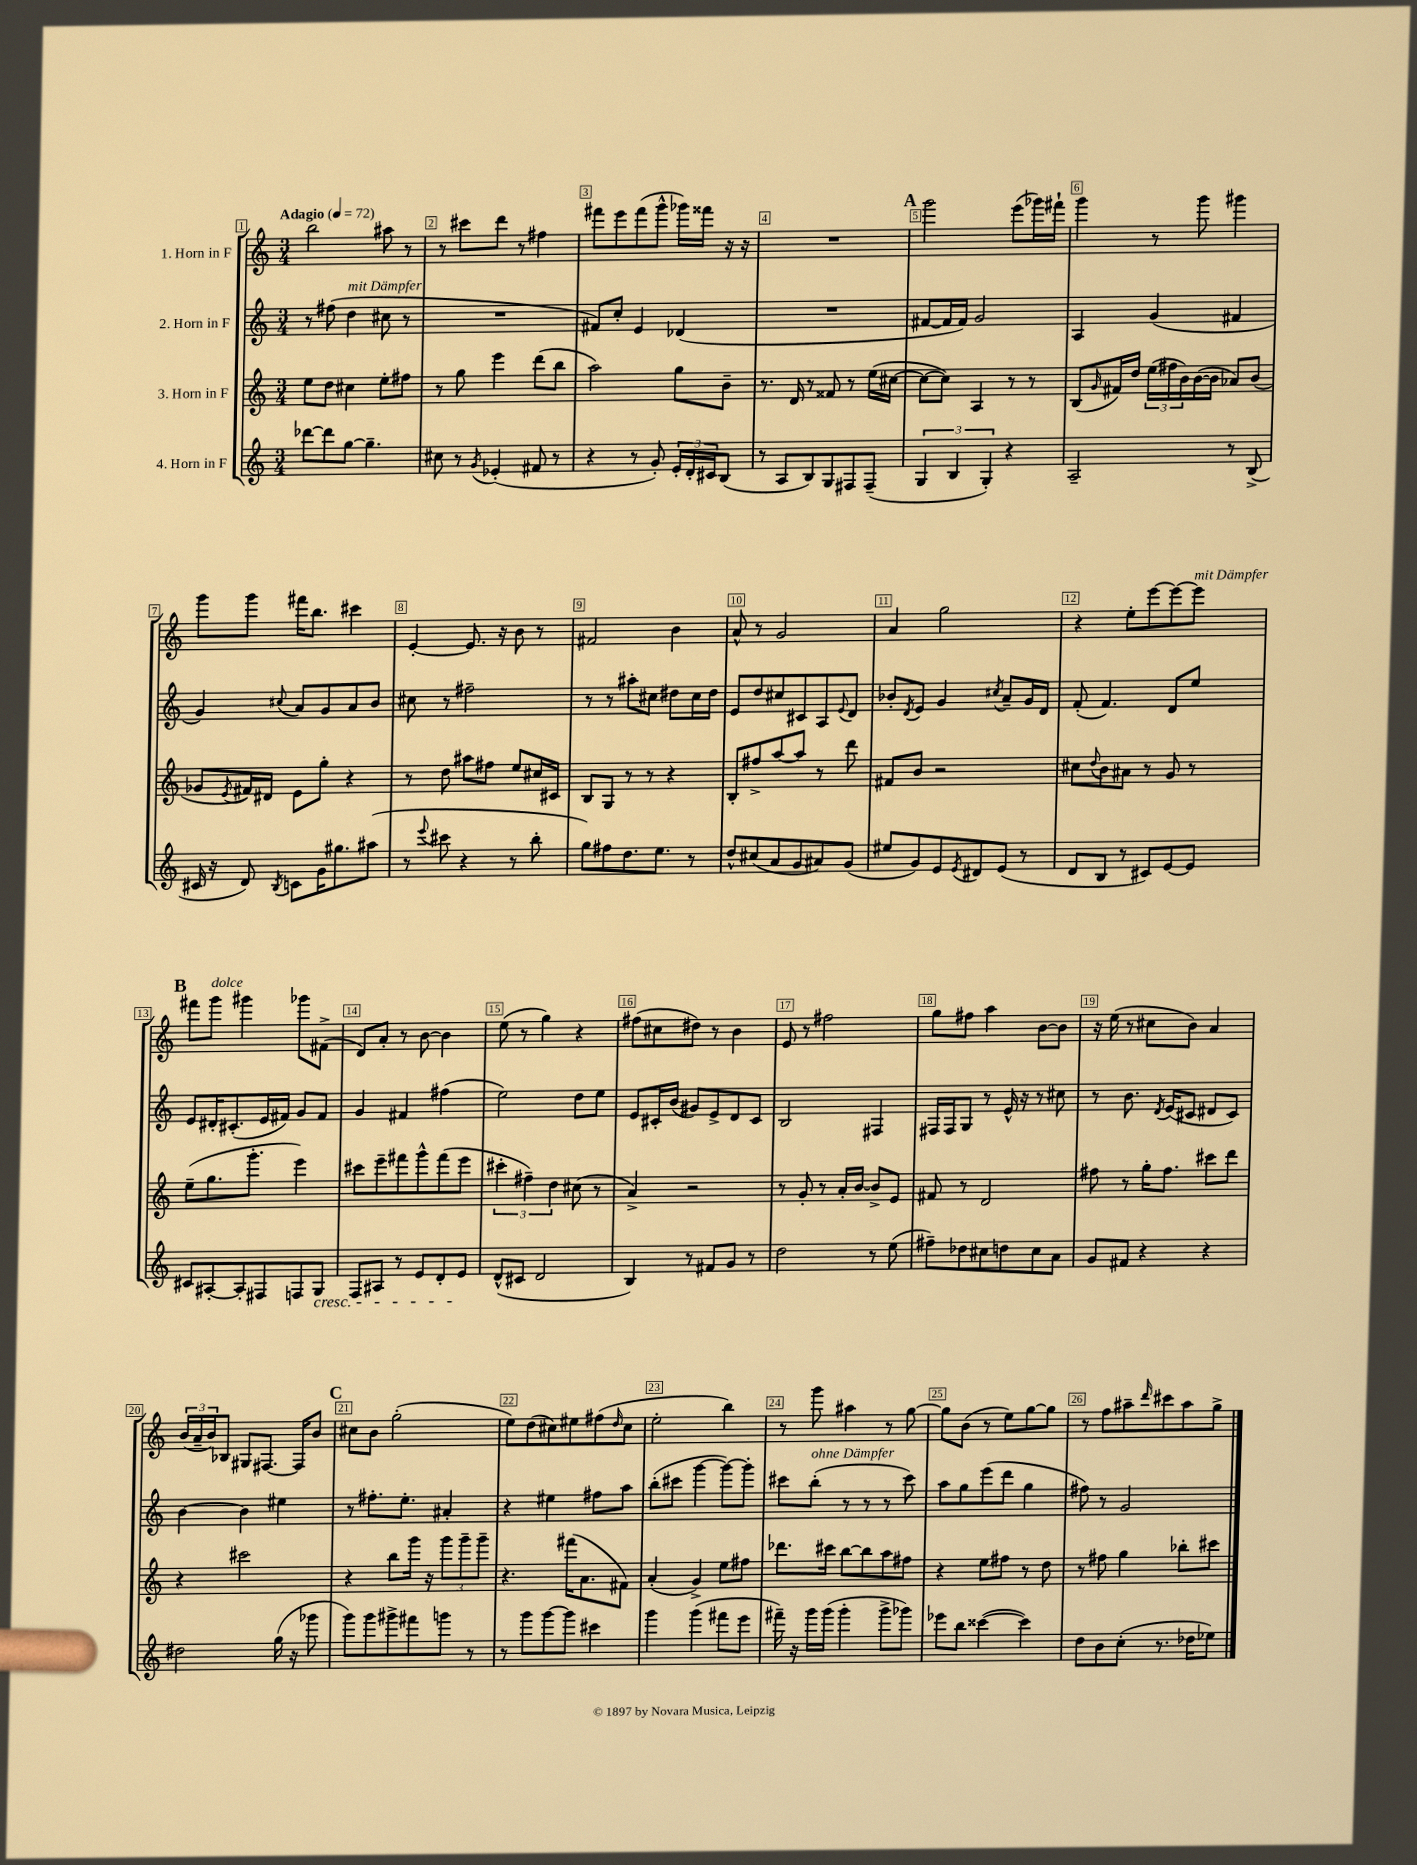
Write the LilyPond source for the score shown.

<<
\new StaffGroup <<
\new Staff = "s0" \with { instrumentName = "1. Horn in F" } {
    \clef treble \key c \major \numericTimeSignature \time 3/4 \tempo "Adagio" 4 = 72
    b''2 ais''8 r8 |
    r8 cis'''8 d'''8 r8 fis''4 |
    fis'''8 e'''8 fis'''8( g'''8-^ ges'''16) fisis'''16 r16 r16 |
    R2. |
    \mark \markup { \bold "A" } g'''2 e'''8( ges'''16) fis'''16-! |
    g'''4 r8 g'''8 gis'''4 |
    g'''8 g'''8 fis'''16 b''8. cis'''4 |
    e'4~-. e'8. r16 b'8 r8 |
    fis'2 b'4 |
    a'8-^ r8 g'2 |
    a'4 g''2 |
    r4 e''8-. e'''8~ e'''8~ e'''8^\markup { \italic "mit Dämpfer" } |
    \mark \markup { \bold "B" } fis'''8 g'''8^\markup { \italic "dolce" } gis'''4 ges'''8 fis'8->( |
    d'8) a'8-. r8 b'8~ b'4 |
    e''8( r8 g''4) r4 |
    fis''8( cis''8 dis''8) r8 b'4 |
    e'8 r8 fis''2 |
    g''8 fis''8 a''4 b'8~ b'8 |
    r16 e''16( r8 cis''8 b'8) a'4 |
    \tuplet 3/2 { b'16( a'16-- b'16) } bes8 gis8 fis8.~ fis16 b'8 |
    \mark \markup { \bold "C" } cis''8 b'8 g''2-.( |
    e''8) d''8( cis''8) eis''8 fis''8( \grace { d''16 } cis''8 |
    e''2-. b''4) |
    r8 g'''8 ais''4 r8 g''8~ |
    g''8 b'8( r8 e''8) g''8~ g''8 |
    r8 f''8 ais''8-- \grace { d'''16 } cis'''8 ais''8 g''8-> \bar "|." |
}
\new Staff = "s1" \with { instrumentName = "2. Horn in F" } {
    \clef treble \key c \major \numericTimeSignature \time 3/4
    r8 fis''8( d''4^\markup { \italic "mit Dämpfer" } cis''8 r8 |
    R2. |
    fis'8) c''8-. e'4 des'4( |
    R2. |
    \mark \markup { \bold "A" } fis'8~ fis'16 fis'16) g'2 |
    a4 g'4( fis'4 |
    g'4) \appoggiatura { cis''8 } a'8 g'8 a'8 b'8 |
    cis''8 r8 fis''2-- |
    r8 r8 ais''8-. cis''8 dis''8 cis''16 dis''16 |
    e'8 d''8 cis''8 cis'8 a8 \appoggiatura { e'8 } d'8 |
    bes'8-. \acciaccatura { d'8 } e'8 g'4 \acciaccatura { cis''8 } a'8-- g'16 d'16 |
    f'8-.( f'4.) d'8 e''8 |
    \mark \markup { \bold "B" } e'8 dis'16-. cis'8.-.( e'16 fis'16) g'8 fis'8 |
    g'4 fis'4 fis''4( |
    e''2) d''8 e''8 |
    e'8 cis'16-. b'16( gis'8) e'8-> d'8 cis'8 |
    b2 fis4 |
    fis16 fis16 g8 r8 e'16-^ r16 r8 cis''8 |
    r8 b'8. \acciaccatura { d'8 } e'16( cis'8 dis'8 cis'8) |
    b'4~ b'4 eis''4 |
    \mark \markup { \bold "C" } r8 fis''8.-. e''8.-. ais'4-. |
    r4 eis''4 fis''8 a''8 |
    b''8-.( cis'''8 g'''4~ g'''8~) g'''8-. |
    cis'''8 b''8-.^\markup { \italic "ohne Dämpfer" }( r8 r8 r8 cis'''8) |
    a''8 g''8 e'''8( d'''8 g''4 |
    fis''8) r8 g'2 \bar "|." |
}
\new Staff = "s2" \with { instrumentName = "3. Horn in F" } {
    \clef treble \key c \major \numericTimeSignature \time 3/4
    e''8 d''8 cis''4 e''8-. fis''8 |
    r8 g''8 e'''4 d'''8( b''8 |
    a''2) g''8 b'8-- |
    r8. d'16 r8 fisis'8 r8 e''16( cis''16~ |
    \mark \markup { \bold "A" } cis''8~ cis''8) a4 r8 r8 |
    b8( \grace { g'16 } fis'16) d''16 \tuplet 3/2 { e''16( fis''16 b'16) } b'16~( b'16 aes'8) b'8( |
    ges'8 \acciaccatura { e'8 } fis'16) dis'16 e'8 g''8-. r4 |
    r8 d''8 ais''8 fis''8 e''8 cis''16 cis'16 |
    b8 g8 r8 r8 r4 |
    b8-. fis''8-> a''8~ a''8 r8 d'''8 |
    fis'8 b'8 r2 |
    cis''8 \appoggiatura { d''8 } b'8 ais'8 r8 g'8 r8 |
    \mark \markup { \bold "B" } e''8--( g''8. g'''8.-. e'''4) |
    cis'''8 e'''8-- fis'''8 g'''8-^ fis'''8( e'''8 |
    \tuplet 3/2 { cis'''4-. fis''4--) d''4 } cis''8( r8 |
    a'4->) r2 |
    r8 g'8-. r8 a'16-. b'16~ b'8-> e'8 |
    fis'8 r8 d'2 |
    fis''8 r8 g''16-. fis''8. cis'''8 d'''8 |
    r4 cis'''2 |
    \mark \markup { \bold "C" } r4 b''8 g'''16 r16 \tuplet 3/2 { g'''8 g'''8-- g'''8-- } |
    r4. fis'''16( a'8. fis'8) |
    a'4-.( g'4->) e''8 fis''8 |
    des'''8. cis'''16 b''8~ b''8 a''8 fis''8 |
    r4 e''8 fis''8 r8 d''8 |
    r8 fis''8 g''4 bes''8-. cis'''8 \bar "|." |
}
\new Staff = "s3" \with { instrumentName = "4. Horn in F" } {
    \clef treble \key c \major \numericTimeSignature \time 3/4
    des'''8~ des'''8 g''8~ g''4.-- |
    cis''8 r8 \acciaccatura { g'8 } ees'4-.( fis'8 r8 |
    r4 r8 g'8-.) \tuplet 3/2 { e'16-. d'16-. cis'16 } b8( |
    r8 a8 b8) g8 fis8 fis8--( |
    \mark \markup { \bold "A" } \tuplet 3/2 { g4 b4 g4-.) } r4 |
    a2-- r8 b8->( |
    cis'16 r16 d'8) \acciaccatura { b8 } c'8 g'16 gis''8. ais''8( |
    r8 \appoggiatura { e'''8 } cis'''8 r4 r8 b''8-. |
    g''8) fis''8 d''8. e''8. r8 |
    d''8-^ cis''8( a'8 g'8 ais'8) g'8( |
    eis''8 g'8) e'8 \acciaccatura { e'8 } dis'8 e'8( r8 |
    d'8 b8 r8 cis'8) e'8~ e'8 |
    \mark \markup { \bold "B" } cis'8 ais8~-. ais8-. fis8 f8 g8\cresc |
    f8 ais8 r8 e'8 d'8-. e'8\! |
    d'8-^( cis'8 d'2 |
    b4) r8 fis'8 g'8 r8 |
    d''2 r8 e''8( |
    fis''8--) des''8 cis''8 d''8 cis''8 a'8 |
    g'8 fis'8 r4 r4 |
    dis''2 g''16( r16 ges'''8 |
    \mark \markup { \bold "C" } g'''8) g'''8 gis'''8-> fis'''8 g'''8 r8 |
    r8 g'''8 g'''8~ g'''8 cis'''4 |
    g'''4 g'''4( fis'''8 e'''8 |
    fis'''16--) r16 g'''16 g'''16( g'''4-. g'''8-> ges'''8) |
    ees'''8 b''8 cisis'''4~( cisis'''4) |
    d''8 b'8 c''8-.( r8. des''16 ees''8) \bar "|." |
}
>>
>>
\layout { \context { \Score \override BarNumber.break-visibility = ##(#f #t #t) barNumberVisibility = #all-bar-numbers-visible \override BarNumber.stencil = #(make-stencil-boxer 0.1 0.3 ly:text-interface::print) } }
